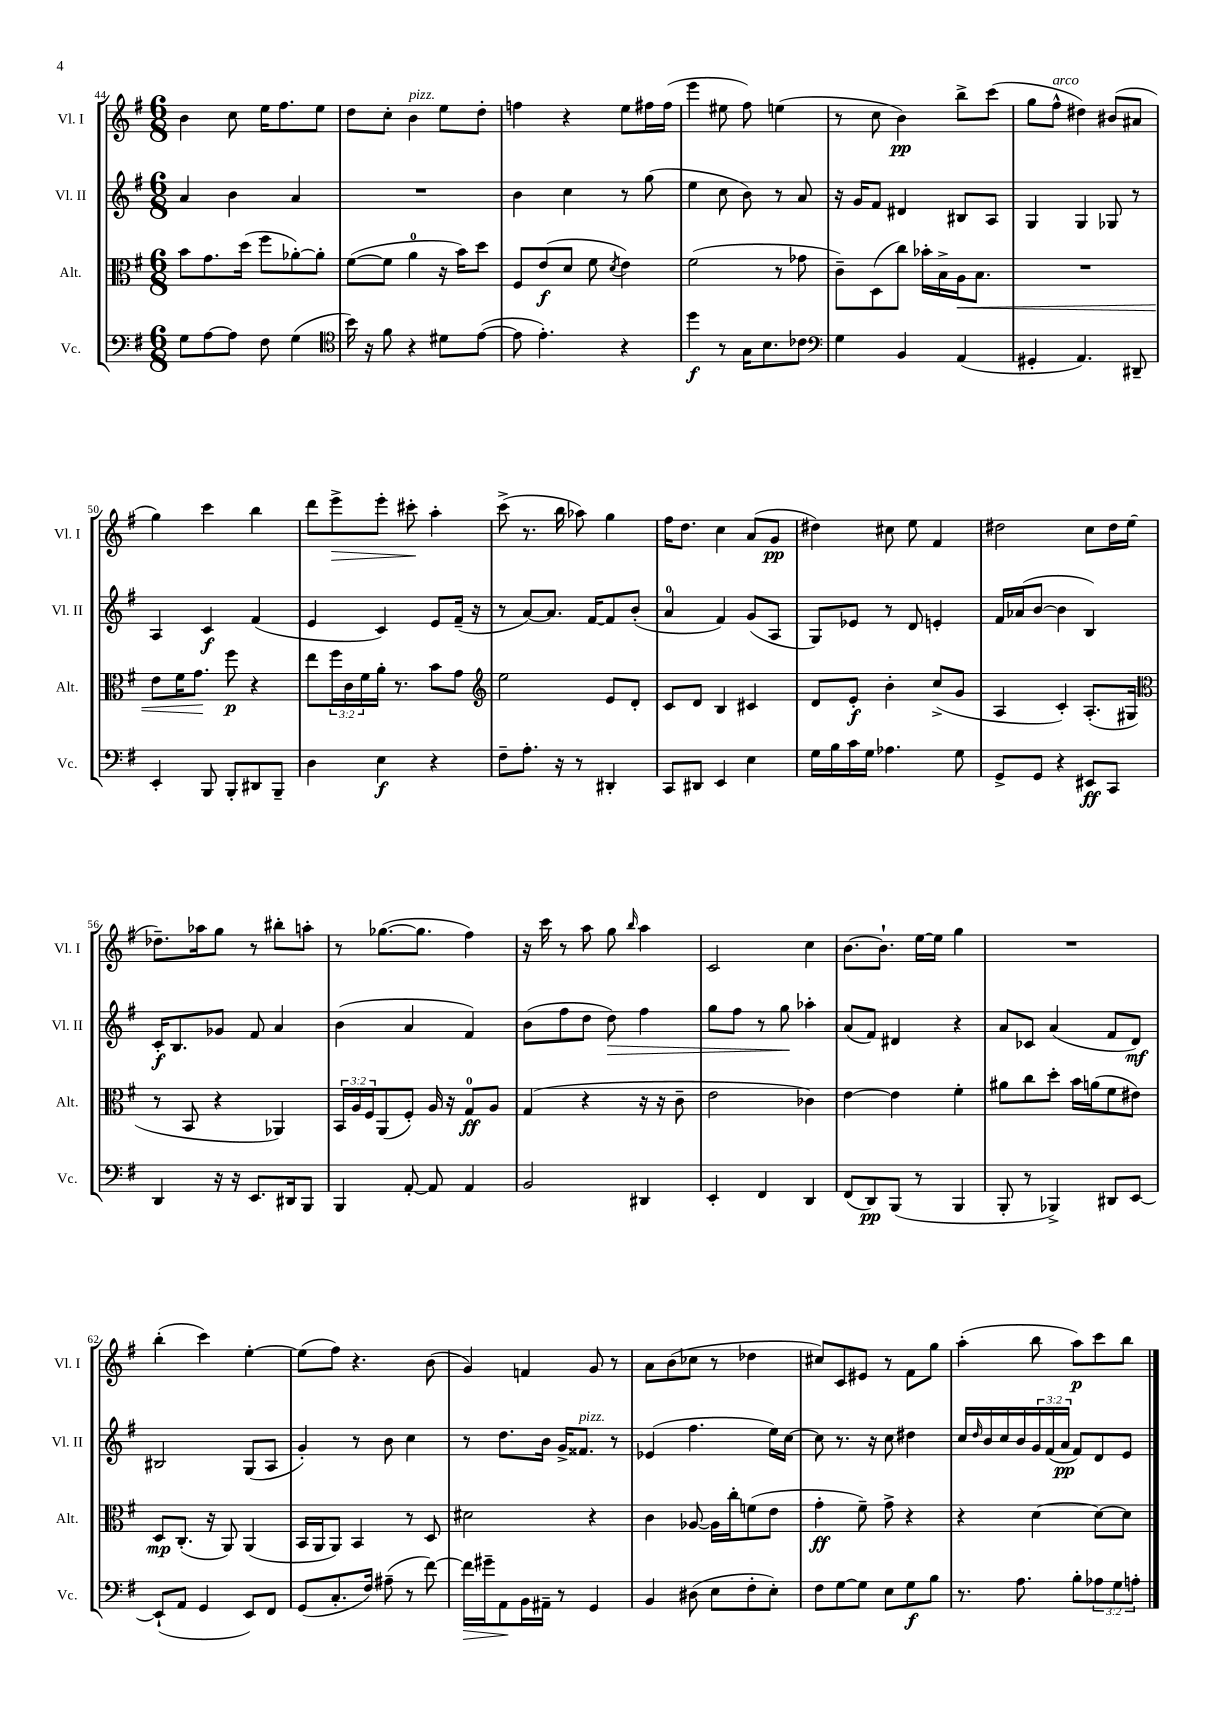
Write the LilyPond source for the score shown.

<<
\new StaffGroup <<
\new Staff = "s0" \with { instrumentName = "Vl. I" shortInstrumentName = "Vl. I" } {
    \clef treble \key g \major \numericTimeSignature \time 6/8
    b'4 c''8 e''16 fis''8. e''8 |
    d''8 c''8-. b'4^\markup { \italic "pizz." } e''8 d''8-. |
    f''4 r4 e''8 fis''16 fis''16( |
    e'''4 eis''8 fis''8) e''4( |
    r8 c''8 b'4\pp) b''8-> c'''8( |
    g''8 fis''8-^^\markup { \italic "arco" } dis''4) bis'8( ais'8 |
    g''4) c'''4 b''4 |
    d'''8 e'''8->\> e'''8-. cis'''8-.\! a''4-. |
    c'''8->( r8. b''16 aes''8) g''4 |
    fis''16 d''8. c''4 a'8( g'8\pp |
    dis''4) cis''8 e''8 fis'4 |
    dis''2 c''8 dis''16 e''16( |
    des''8.--) aes''16 g''8 r8 bis''8-. a''8-. |
    r8 ges''8.~( ges''8. fis''4) |
    r16 c'''16 r8 a''8 g''8 \grace { b''16 } a''4 |
    c'2 c''4 |
    b'8.~ b'8.-! e''16~ e''16 g''4 |
    R2. |
    b''4-.( c'''4) e''4~-. |
    e''8( fis''8) r4. b'8( |
    g'4) f'4 g'8 r8 |
    a'8 b'8( ces''8 r8 des''4 |
    cis''8) c'8 eis'8 r8 fis'8 g''8 |
    a''4-.( b''8 a''8\p) c'''8 b''8 \bar "|." |
}
\new Staff = "s1" \with { instrumentName = "Vl. II" shortInstrumentName = "Vl. II" } {
    \clef treble \key g \major \numericTimeSignature \time 6/8 \override Staff.TupletNumber.text = #tuplet-number::calc-fraction-text
    a'4 b'4 a'4 |
    R2. |
    b'4 c''4 r8 g''8( |
    e''4 c''8 b'8) r8 a'8 |
    r16 g'16 fis'8 dis'4 bis8 a8 |
    g4 g4 ges8 r8 |
    a4 c'4\f fis'4( |
    e'4 c'4) e'8 fis'16--( r16 |
    r8 a'8~) a'8. fis'16~ fis'8 b'8-.( |
    a'4-0 fis'4) g'8( a8 |
    g8) ees'8 r8 d'8 e'4-. |
    fis'16 aes'16( b'8~ b'4 b4) |
    c'16-.\f b8. ges'8 fis'8 a'4 |
    b'4( a'4 fis'4) |
    b'8( fis''8 d''8 d''8\>) fis''4 |
    g''8 fis''8 r8 g''8\! aes''4-. |
    a'8( fis'8) dis'4 r4 |
    a'8 ces'8 a'4( fis'8 d'8\mf) |
    bis2 g8( a8 |
    g'4-.) r8 b'8 c''4 |
    r8 d''8. b'16 g'16-> fisis'8.^\markup { \italic "pizz." } r8 |
    ees'4( fis''4. e''16) c''16~ |
    c''8 r8. r16 c''8 dis''4 |
    c''16 \grace { d''16 } b'16 c''16 b'16 \tuplet 3/2 { g'16 fis'16( a'16\pp } fis'8) d'8 e'8 \bar "|." |
}
\new Staff = "s2" \with { instrumentName = "Alt." shortInstrumentName = "Alt." } {
    \clef alto \key g \major \numericTimeSignature \time 6/8 \override Staff.TupletNumber.text = #tuplet-number::calc-fraction-text
    b'8 g'8. d''16( fis''8 aes'8~-.) aes'8-. |
    fis'8~( fis'8 a'4-0 r16 b'16) d''8 |
    fis8 e'8\f( d'8 fis'8 \acciaccatura { d'8 } e'4) |
    fis'2( r8 ges'8 |
    c'8--) d8( c''8) bes'16-. b16-> a16\< b8. |
    R2. |
    e'8 fis'16 g'8.\! fis''8\p r4 |
    e''8 \tuplet 3/2 { fis''16 c'16 fis'16 } a'16-. r8. b'8 g'8 |
    \clef treble e''2 e'8 d'8-. |
    c'8 d'8 b4 cis'4 |
    d'8 e'8-.\f b'4-. c''8->( g'8 |
    a4 c'4-.) a8.-.( gis16 |
    \clef alto r8 b,8 r4 aes,4) |
    \tuplet 3/2 { b,16 a16 fis16 } a,8( fis8-.) a16 r16 g8-0\ff a8 |
    g4( r4 r16 r16 c'8-- |
    e'2 ces'4) |
    e'4~ e'4 fis'4-. |
    ais'8 c''8 d''8-. b'16 a'16( fis'8 eis'8) |
    d8\mp c8.-.( r16 a,8) a,4( |
    b,16 a,16 a,8) b,4 r8 d8 |
    dis'2 r4 |
    c'4 aes8~ aes16 c''16-. f'8( e'8 |
    g'4-.\ff fis'8--) g'8-> r4 |
    r4 d'4~ d'8~ d'8 \bar "|." |
}
\new Staff = "s3" \with { instrumentName = "Vc." shortInstrumentName = "Vc." } {
    \clef bass \key g \major \numericTimeSignature \time 6/8 \override Staff.TupletNumber.text = #tuplet-number::calc-fraction-text
    g8 a8~ a8 fis8 g4( |
    \clef tenor b'16) r16 fis'8 r4 dis'8 e'8~( |
    e'8 e'4.-.) r4 |
    d''4\f r8 g16 b8. ces'8 |
    \clef bass g4 b,4 a,4( |
    gis,4-. a,4.) dis,8-- |
    e,4-. b,,8 b,,8-. dis,8 b,,8-- |
    d4 e4\f r4 |
    fis8-- a8.-. r16 r8 dis,4-. |
    c,8 dis,8 e,4 e4 |
    g16 b16 c'16 g16 aes4. g8 |
    g,8-> g,8 r4 eis,8\ff c,8 |
    d,4 r16 r16 e,8. dis,16 b,,8 |
    b,,4 a,8~-. a,8 a,4 |
    b,2 dis,4 |
    e,4-. fis,4 d,4 |
    fis,8( d,8\pp) b,,8( r8 b,,4 |
    b,,8-. r8 bes,,4->) dis,8 e,8~ |
    e,8-!( a,8 g,4 e,8) fis,8 |
    g,8( c8.-. fis16) ais8--( r8 fis'8~) |
    fis'16\> gis'16-- a,8\! b,16 ais,16-- r8 g,4 |
    b,4 dis8( e8 fis8-. e8-.) |
    fis8 g8~ g8 e8 g8\f b8 |
    r8. a8. b8-. \tuplet 3/2 { aes8 g8 a8-. } \bar "|." |
}
>>
>>
\layout { \context { \Score currentBarNumber = #44 } }
